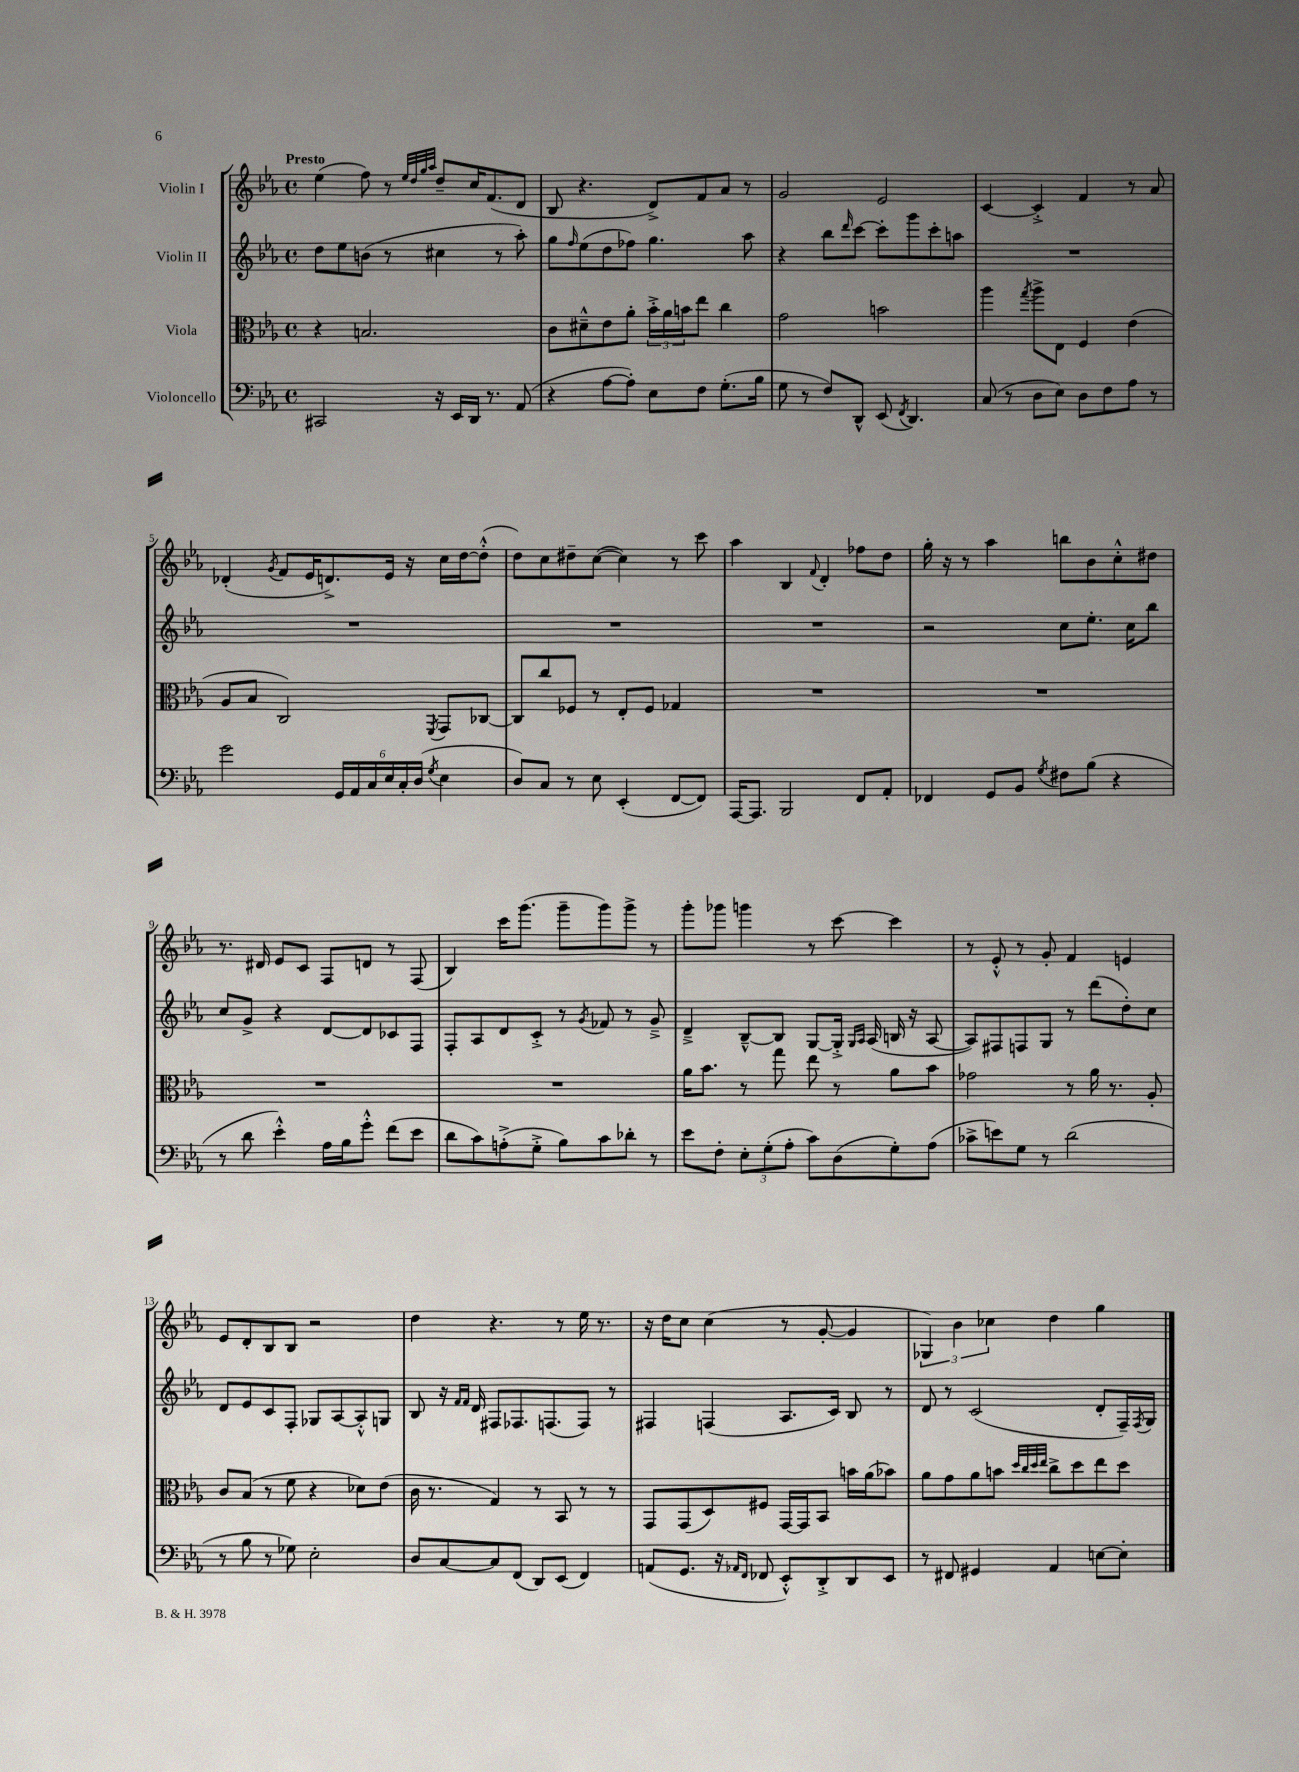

**kern	**kern	**kern	**kern
*staff4	*staff3	*staff2	*staff1
*clefF4	*clefC3	*clefG2	*clefG2
*k[b-e-a-]	*k[b-e-a-]	*k[b-e-a-]	*k[b-e-a-]
*M4/4	*M4/4	*M4/4	*M4/4
*met(c)	*met(c)	*met(c)	*met(c)
2CC#	4r	8dd	(4ee-
.	.	8ee-	.
.	2.B	(8b	8ff)
.	.	8r	8r
.	.	.	32qqee-
.	.	.	32qqdd
.	.	.	32qqgg
.	.	.	32qqaa-
16r	.	4cc#	8dd~
16EE-	.	.	.
16DD	.	.	16cc
8.r	.	.	(8.f
.	.	8r	.
(8AA-	.	8aa-')	8d
=	=	=	=
4r	8c	8gg	8B-
.	.	16qqff	.
.	8d#~^^	(8ee-	4.r
[8A-	8e-	8dd	.
8A-'])	8a-'	8ff-)	.
8E-	24b-'^	4.gg	8d^)
.	24a-	.	.
.	24b	.	.
8F	8ee-	.	8f
(8.G'	4cc	.	8a-
.	.	8aa-	8r
16B-	.	.	.
=	=	=	=
8G	2g	4r	2g
8r	.	.	.
8F)	.	8bb-	.
.	.	16qqddd	.
8DD^^	.	[8ccc	.
(8EE-	2b	8ccc']	2e-
8qFF	.	.	.
4.DD)	.	8ggg	.
.	.	8ccc'	.
.	.	8aa	.
=	=	=	=
(8C	4aa-	1r	[4c
8r	.	.	.
.	8qgg	.	.
8D	8aa-^	.	4c'^]
8E-)	8E-	.	.
8D	4F	.	4f
8F	.	.	.
8A-	(4e-	.	8r
8r	.	.	8a-
=	=	=	=
2g	8A-	1r	(4d-'
.	8B-	.	.
.	.	.	8qg
.	2C)	.	8f
.	.	.	16e-
.	.	.	8.d^)
24GG	.	.	.
24AA-	.	.	.
24C	.	.	.
24E-	.	.	16e-
24C'	.	.	.
.	.	.	16r
(24D	.	.	.
8qG	8qFF	.	.
4E-	8GG	.	16cc
.	.	.	[16dd
.	[8C-	.	(8dd'^^]
=	=	=	=
8D)	8C-]	1r	8dd)
8C	8cc	.	8cc
8r	8F-	.	8dd#~
8E-	8r	.	([8cc
(4EE-'	8E-'	.	4cc])
.	8F-	.	.
[8FF	4G-	.	8r
8FF])	.	.	8ccc
=	=	=	=
[16AAA-	1r	1r	4aa-
8.AAA-]	.	.	.
2BBB-	.	.	4B-
.	.	.	8qqf
.	.	.	4d'
8FF	.	.	8ff-
8AA-'	.	.	8dd
=	=	=	=
4FF-	1r	2r	16gg'
.	.	.	16r
.	.	.	8r
8GG	.	.	4aa-
8BB-	.	.	.
8qG	.	.	.
8F#	.	8cc	8bb
(8B-	.	8.ee-'	8b-
4r	.	.	8cc'^^
.	.	16cc	.
.	.	8bb-	8dd#
=	=	=	=
8r	1r	8cc	8.r
8d	.	8g^	.
.	.	.	16d#
4e-'^^)	.	4r	8e-
.	.	.	8c
16A-	.	[8d	8F
16B-	.	.	.
8g'^^	.	8d]	8d
(8f	.	8c-	8r
8e-	.	8F	(8F
=	=	=	=
8d	1r	8F'	4B-)
8c)	.	8A-	.
(8A'^	.	8d	16ccc
.	.	.	(8.ggg
8G'^	.	8c'^	.
8B-)	.	8r	8ggg~
.	.	8qg	.
8c	.	8f-	8ggg)
8d-'	.	8r	8ggg^
8r	.	8g~^	8r
=	=	=	=
8e-	16a-	4d~^	8ggg'
.	8.b-	.	.
8F'	.	.	8ggg-
12E-'	8r	[8B-~^^	4ggg
(12G'	.	.	.
.	8gg	8B-]	.
12A-'	.	.	.
8c)	8ee-	[8G	8r
(8D	8r	16G'^]	[8ccc
.	.	16qqG	.
.	.	16qqA-	.
.	.	(16A-	.
8G')	8a-	16B	4ccc]
.	.	16r	.
(8A-	8b-	[8A-	.
=	=	=	=
8c-^	2g-	8A-])	8r
8e)	.	8F#	8e-'^^
8G	.	8F	8r
8r	.	8G	8g'
(2d	8r	8r	4f
.	16a-	(8ddd	.
.	8.r	.	.
.	.	8dd')	4e
.	8A-'	8cc	.
=	=	=	=
8r	8c	8d	8e-
8B-	(8B-	8e-	8d'
8r	8r	8c	8B-
8G-)	8f	8F'	8B-
2E-'	4r	8G-	2r
.	.	[8A-	.
.	8d-)	8A-'^^]	.
.	(8e-	8G	.
=	=	=	=
8D	16c	8B-	4dd
.	8.r	.	.
[8C	.	16r	.
.	.	16qqf	.
.	.	16qqf	.
.	.	16d	.
8C]	4G)	8F#	4.r
(8FF	.	8.F-	.
8DD)	8r	.	.
.	.	(8.F	.
(8EE-	8BB-	.	8r
4FF)	8r	8F)	16ee-
.	.	.	8.r
.	8r	8r	.
=	=	=	=
(8AA	8GG	4F#	16r
.	.	.	16dd
8.GG	(8GG	.	8cc
.	8D)	(4F	(4cc
16r	.	.	.
16qqAA-	.	.	.
16qqFF	.	.	.
8FF-	8F#	.	.
8EE-'^^)	[16GG	8.A-	8r
.	16GG]	.	.
8DD'^	8BB-	.	[8g'
.	.	16c)	.
8DD	16b	8B-	4g]
.	(16a-	.	.
8EE-	8b-)	8r	.
=	=	=	=
8r	8a-	8d	6G-)
8FF#	8g	8r	.
.	.	.	6b-
4GG#	8a-	(2c	.
.	.	.	6cc-
.	8b	.	.
.	32qqdd	.	.
.	32qqcc	.	.
.	32qqdd	.	.
.	32qqee-	.	.
4AA-	8cc^	.	4dd
.	8dd	.	.
[8E	8ee-	8d'	4gg
8E']	8dd	16F~)	.
.	.	8qF	.
.	.	16G	.
==	==	==	==
*-	*-	*-	*-
